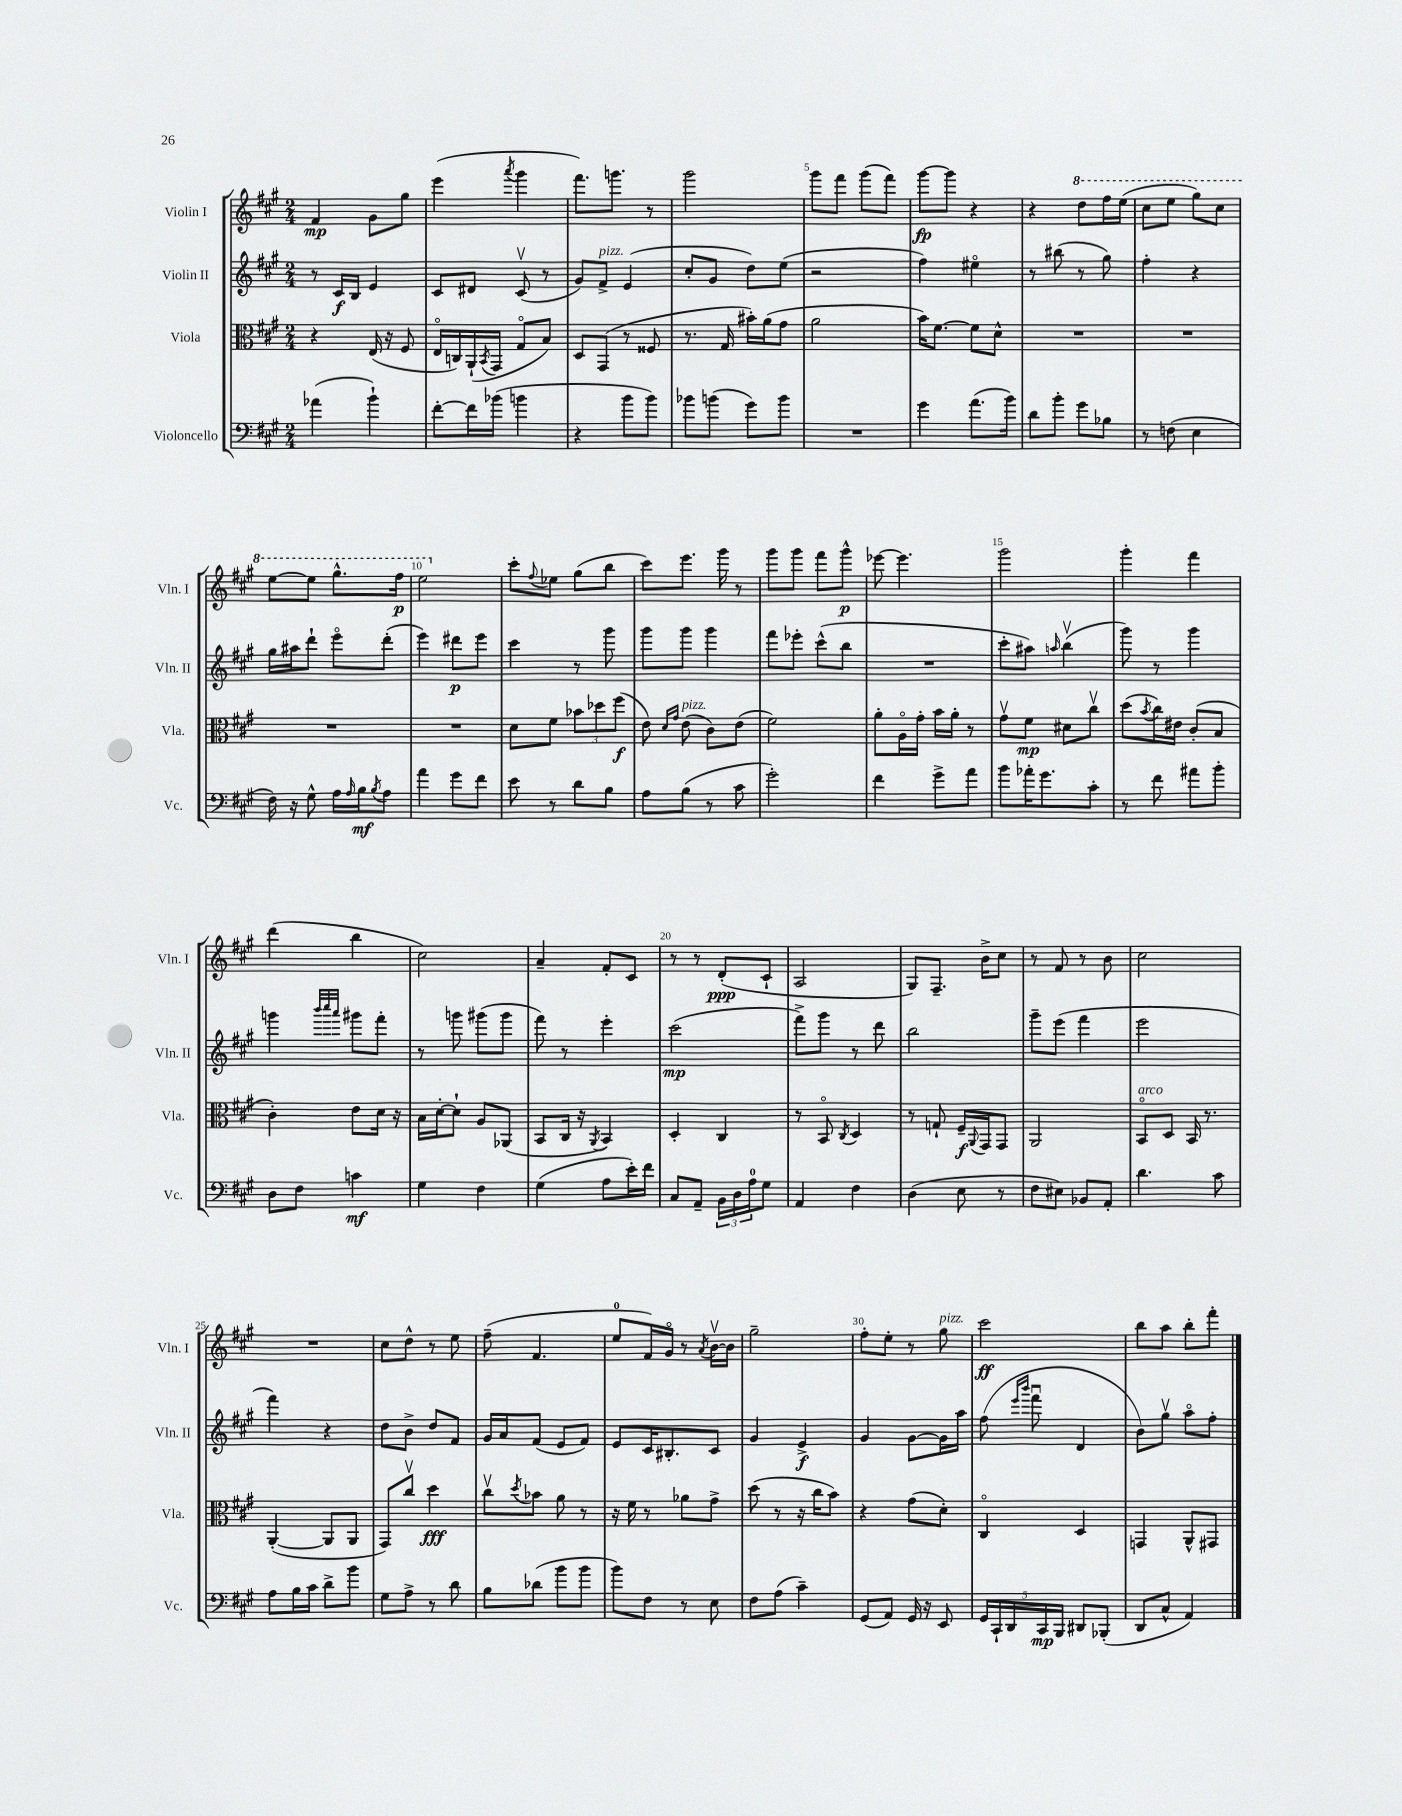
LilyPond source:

<<
\new StaffGroup <<
\new Staff = "s0" \with { instrumentName = "Violin I" shortInstrumentName = "Vln. I" } {
    \clef treble \key a \major \numericTimeSignature \time 2/4
    fis'4\mp gis'8 gis''8 |
    e'''4( \acciaccatura { a'''8 } gis'''4 |
    fis'''8.) g'''8. r8 |
    gis'''2 |
    gis'''8 fis'''8 gis'''8( fis'''8) |
    gis'''8~\fp gis'''8 r4 |
    r4 \ottava #1 d'''8 fis'''16 e'''16( |
    cis'''8 e'''8 gis'''8) cis'''8 |
    e'''8~ e'''8 gis'''8.-^ fis'''16\p |
    e'''2 \ottava #0 |
    cis'''8-. \appoggiatura { fis''8 } ees''8 gis''8( b''8 |
    cis'''8) e'''8. gis'''16 r8 |
    gis'''8 gis'''8 fis'''8 gis'''8-^\p |
    ees'''8~ ees'''4. |
    gis'''2 |
    gis'''4-. fis'''4 |
    d'''4( b''4 |
    cis''2) |
    a'4-- fis'8-. cis'8 |
    r8 r8 d'8-.\ppp( cis'8-! |
    a2 |
    gis8) fis8.-- b'16-> cis''8 |
    r8 fis'8 r8 b'8 |
    cis''2 |
    R2 |
    cis''8 d''8-^ r8 e''8 |
    fis''8--( fis'4. |
    e''8-0 fis'16) gis'16\flageolet r8 \acciaccatura { a'8 } b'16~\upbow b'16 |
    gis''2-- |
    fis''8-. e''8-. r8 gis''8^\markup { \italic "pizz." } |
    cis'''2\ff |
    b''8 a''8 b''8-. fis'''8-. \bar "|." |
}
\new Staff = "s1" \with { instrumentName = "Violin II" shortInstrumentName = "Vln. II" } {
    \clef treble \key a \major \numericTimeSignature \time 2/4
    r8 cis'16\f b16 e'4 |
    cis'8 dis'8 cis'8\upbow( r8 |
    gis'8) fis'8->^\markup { \italic "pizz." } e'4( |
    cis''8-. gis'8 d''8) e''8( |
    r2 |
    fis''4) eis''4\flageolet |
    r8 bis''8( r8 gis''8) |
    fis''4-. r4 |
    gis''16 ais''16 d'''8-! e'''8\flageolet d'''8-.( |
    e'''4) dis'''8\p e'''8 |
    cis'''4 r8 gis'''8 |
    gis'''8 gis'''8 gis'''4 |
    fis'''8 ees'''8-. cis'''8-^( b''8 |
    R2 |
    cis'''8-. ais''8) \grace { a''16 } b''4\upbow( |
    gis'''8) r8 gis'''4 |
    g'''4 \grace { b'''32 cis''''32 a'''32 } gis'''8 fis'''8-. |
    r8 g'''8 gis'''8( gis'''8 |
    fis'''8) r8 e'''4-. |
    cis'''2\mp( |
    fis'''8->) gis'''8 r8 d'''8 |
    b''2 |
    gis'''8-- e'''8( fis'''4 |
    e'''2 |
    fis'''4) r4 |
    d''8 b'8-> d''8 fis'8 |
    gis'16 a'16 fis'8( e'8 fis'8) |
    e'8 cis'16 bis8.-. cis'8 |
    gis'4 e'4->\f |
    gis'4 gis'8~ gis'16 a''16 |
    fis''8( \grace { e'''16 b'''16 } fis'''8\downbow d'4 |
    b'8) gis''8\upbow a''8\flageolet fis''8-. \bar "|." |
}
\new Staff = "s2" \with { instrumentName = "Viola" shortInstrumentName = "Vla." } {
    \clef alto \key a \major \numericTimeSignature \time 2/4
    r4 e16( r16 fis8 |
    e16\flageolet c16) a,16-!( \acciaccatura { b,8 } gis,16 gis8\flageolet b8) |
    d8 gis,8( r8 fisis8 |
    r8. gis16 bis'16-.) a'16( gis'8 |
    a'2 |
    b'16) fis'8.~ fis'8 d'8-^ |
    R2 |
    R2 |
    R2 |
    R2 |
    d'8 fis'8 \tuplet 3/2 { bes'8 des''8 fis''8\f( } |
    e'8) \grace { d'16 gis'16 } e'8^\markup { \italic "pizz." }( cis'8) e'8( |
    fis'2) |
    a'8-. a16\flageolet gis'16-. b'16 a'16-. r8 |
    gis'8\upbow fis'8\mp dis'8 cis''8\upbow |
    d''8( \acciaccatura { b'8 } cis''16) eis'16 cis'8-.( b8 |
    cis'4-.) e'8 d'16 r16 |
    b16 d'16~-. d'8-! a8 aes,8( |
    b,8 cis16 r16 \acciaccatura { a,8 } b,4) |
    d4-. cis4 |
    r8 b,8\flageolet \acciaccatura { cis8 } d4 |
    r8 g8-! fis16--\f \appoggiatura { a,8 } gis,16 gis,8 |
    a,2 |
    b,8\flageolet^\markup { \italic "arco" } d8 b,16 r8. |
    a,4~-.( a,8 a,8 |
    gis,8) cis''8\upbow d''4\fff |
    cis''8\upbow \acciaccatura { d''8 } bes'8 a'8 r8 |
    r16 fis'16 r8 aes'8 gis'8-> |
    d''8( r8 r16 cis''16 b'8) |
    r4 gis'8( d'8-.) |
    cis4\flageolet d4 |
    g,4 a,8-^ gis,8 \bar "|." |
}
\new Staff = "s3" \with { instrumentName = "Violoncello" shortInstrumentName = "Vc." } {
    \clef bass \key a \major \numericTimeSignature \time 2/4
    aes'4( b'4-!) |
    fis'8~-. fis'16 bes'16( b'4 |
    r4 b'8 b'8) |
    bes'8 b'8( gis'8) b'8 |
    R2 |
    gis'4 a'8.( b'16) |
    d'8 b'8-. gis'8 bes8 |
    r8 f8( e4 |
    fis16) r16 gis8-^ a16 \grace { a16 } b16\mf \acciaccatura { b8 } a8 |
    a'4 gis'8 fis'8 |
    e'8 r8 d'8 b8 |
    a8 b8( r8 cis'8 |
    gis'2-.) |
    fis'4 gis'8-> a'8 |
    b'8 aes'16-. gis'8. cis'8-. |
    r8 fis'8 ais'8 b'8-. |
    d8 fis8 c'4\mf |
    gis4 fis4 |
    gis4( a8 e'16-.) fis'16 |
    cis8 a,8-- \tuplet 3/2 { b,16 d16 a16-0 } gis8 |
    a,4 fis4 |
    d4( e8 r8 |
    fis8 eis8) bes,8 a,8-. |
    d'4. cis'8 |
    a8 b16 cis'16 d'8-> b'8 |
    gis8 a8-> r8 d'8 |
    b8 des'8( b'8 b'8 |
    b'8) fis8 r8 e8 |
    fis8 a8( cis'4--) |
    gis,8( a,8) gis,16 r16 e,8 |
    \tuplet 5/4 { gis,16 cis,16-! d,16 cis,16\mp b,,16 } dis,8 bes,,8-.( |
    d,8 cis8-^ a,4) \bar "|." |
}
>>
>>
\layout { \context { \Score \override BarNumber.break-visibility = ##(#f #t #t) barNumberVisibility = #(every-nth-bar-number-visible 5) } }
